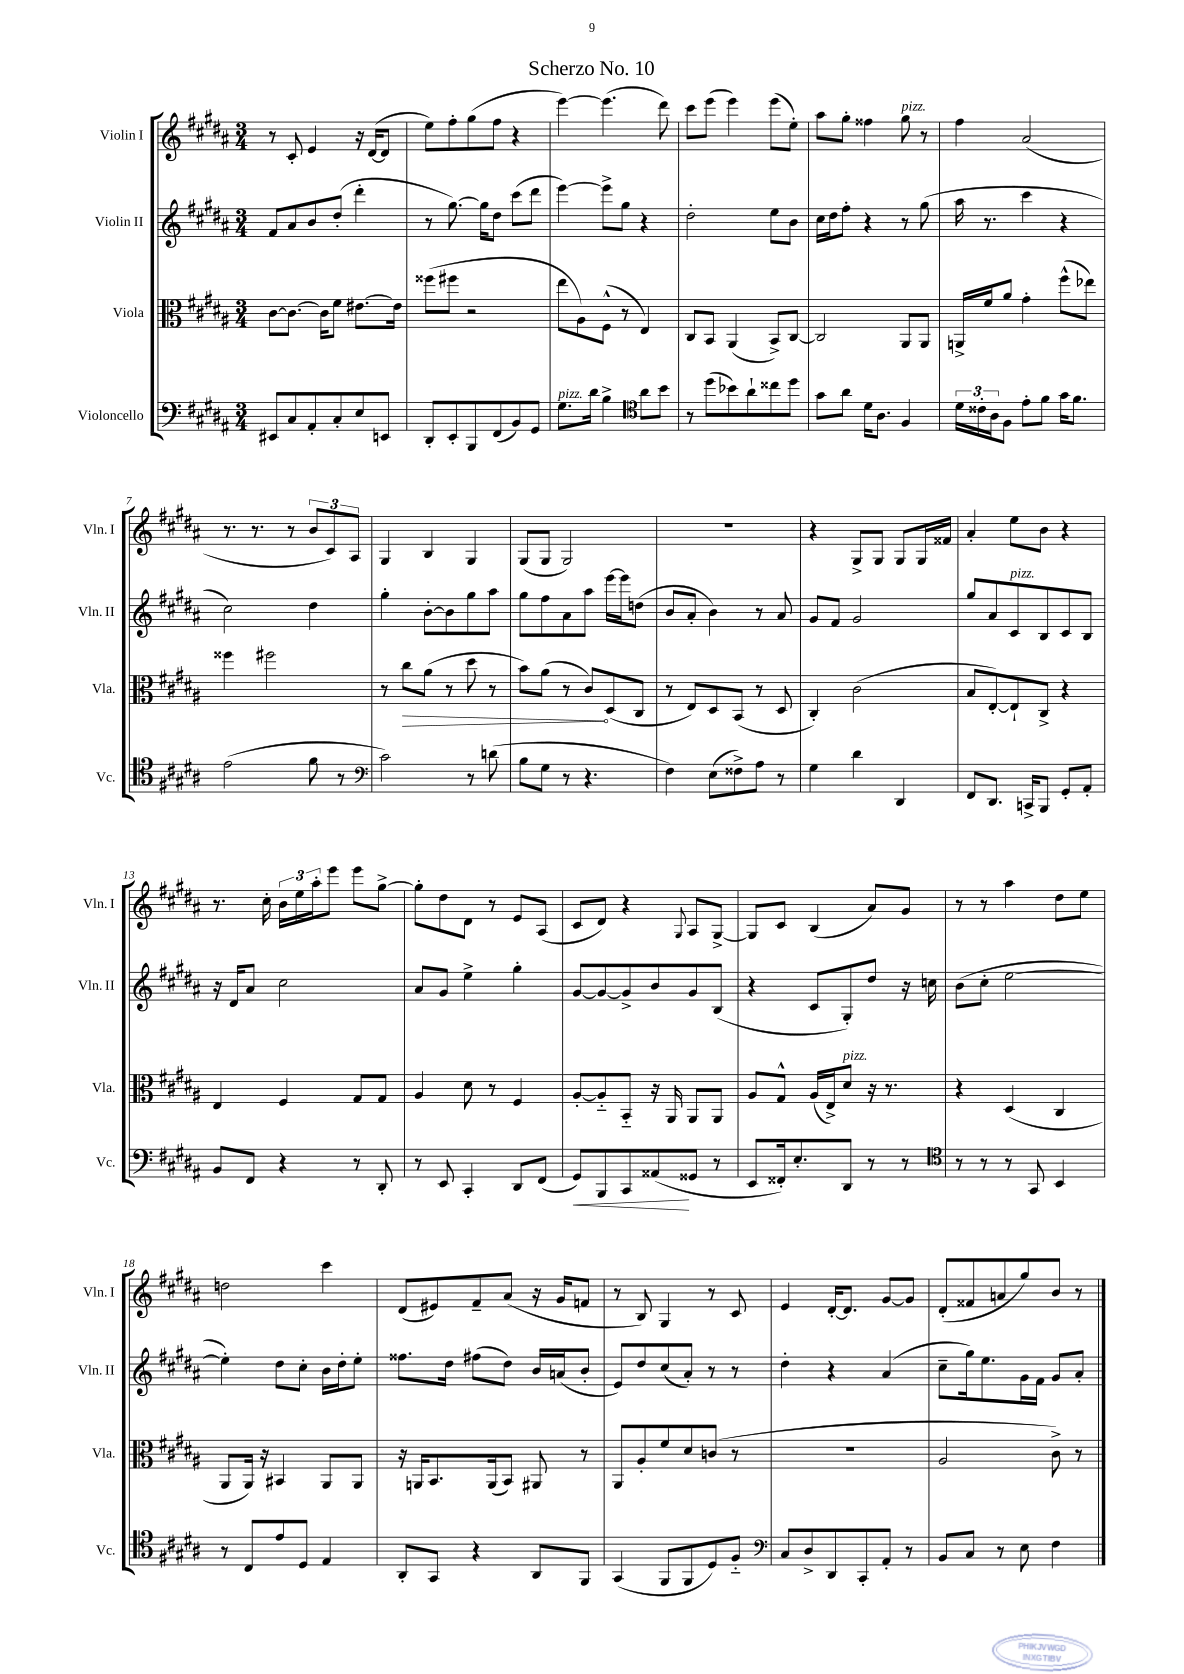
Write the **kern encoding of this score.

**kern	**kern	**kern	**kern
*staff4	*staff3	*staff2	*staff1
*clefF4	*clefC3	*clefG2	*clefG2
*k[f#c#g#d#a#]	*k[f#c#g#d#a#]	*k[f#c#g#d#a#]	*k[f#c#g#d#a#]
*M3/4	*M3/4	*M3/4	*M3/4
8EE#/L	[8c#\L	8f#/L	8r
8C#/	8.c#\_J	8a#/	8c#'/
8AA#'/	.	8b/	4e/
.	16c#\]LK	.	.
8C#'/	8f#\J	(8dd#'/J	.
8E/	[8.e#\L	4ddd#'\	16r
.	.	.	([16d#/LK
8EE/J	.	.	8d#/]J
.	16e#\]Jk	.	.
=	=	=	=
8DD#'/L	(8ff##\L	8r	8ee\L)
8EE'/	8ff#\J	[8.gg#\)	8ff#'\
8BBB/	2r	.	(8gg#\
.	.	16gg#\]LK	.
(8FF#/	.	8dd#\J	8ff#\J
8BB/)	.	(8ccc#\L	4r
8GG#/J	.	8ddd#\J	.
=	=	=	=
8.G#\L	8ee\L	[4eee\)	[4eee\)
.	8A#\)	.	.
16d#\Jk	.	.	.
4B^\	(8F#^^\J	8eee^\]L	(4.eee\]
.	8r	8gg#\J	.
*clefC4	*	*	*
8a#\L	4E/)	4r	.
8b\J	.	.	8ddd#\)
=	=	=	=
8r	8C#/L	2dd#'\	8ccc#\L
(8dd#\L	8BB/J	.	(8eee\J
8b-\)	(4AA#/	.	4eee\)
8a#`\	.	.	.
8cc##\	8BB^/L)	8ee\L	(8eee\L
8dd#\J	[8C#/J	8b\J	8ee'\J)
=	=	=	=
8g#\L	2C#/]	16cc#\LL	8aa#\L
.	.	16dd#\J	.
8a#\J	.	8ff#'\J	8gg#'\J
16d#\LK	.	4r	4ff##\
8.A#\J	.	.	.
4F#/	8AA#/L	8r	8gg#\
.	8AA#/J	(8gg#\	8r
=	=	=	=
24d#\LL	16AA^/LL	16aa#\	4ff#\
24c##'\	.	.	.
.	16f#/J	8.r	.
24A#\J	.	.	.
8F#\J	8a#/J	.	.
8e'\L	4g#'\	4ccc#\	(2a#/
8f#\J	.	.	.
16g#\LK	(8ff#^^\L	4r	.
8.f#\J	.	.	.
.	8ee-\J)	.	.
=	=	=	=
(2e\	4ff##\	2cc#\)	8.r
.	.	.	8.r
.	2ff#\	.	.
.	.	.	8r
8f#\	.	4dd#\	12b/L
.	.	.	12c#/)
8r	.	.	.
.	.	.	12A#/J
=	=	=	=
*clefF4	*	*	*
2c#\)	8r	4gg#'\	4G#/
.	8cc#\L	.	.
.	(8a#\J	[8b'\L	4B/
.	8r	8b\]	.
8r	8dd#\	8gg#\	4G#/
(8d\	8r	8aa#\J	.
=	=	=	=
8B\L	8b\L)	8gg#\L	(8G#/L
8G#\J	(8a#\J	8ff#\	8G#/J
8r	8r	8a#\	2G#/)
4.r	8c#/L)	8aa#\J	.
.	(8D#/	[16eee\LL	.
.	.	16eee\]J	.
.	8C#/J	(8dd\J	.
=	=	=	=
4F#\)	8r	8b/L	2.r
.	8E/L)	8a#'/J	.
(8E\L	8D#/	4b\)	.
8F##^\)	(8BB/J	.	.
8A#\J	8r	8r	.
8r	8D#/	8a#/	.
=	=	=	=
4G#\	4C#'/)	8g#/L	4r
.	.	8f#/J	.
4d#\	(2c#\	2g#/	8G#^/L
.	.	.	8G#/J
4DD#/	.	.	8G#/L
.	.	.	16G#/L
.	.	.	16f##/JJ
=	=	=	=
8FF#/L	8B/L	8gg#/L	4a#'/
8.DD#/J	[8E'/)	8a#/	.
.	8E`/]	8c#/	8ee\L
16CC^/LK	.	.	.
8BBB/J	8C#^/J	8B/	8b\J
8GG#'/L	4r	8c#/	4r
8AA#'/J	.	8B/J	.
=	=	=	=
8BB/L	4E/	16r	8.r
.	.	16d#/LK	.
8FF#/J	.	8a#/J	.
.	.	.	16cc#'\
4r	4F#/	2cc#\	24b\LL
.	.	.	24ee\
.	.	.	24aa#'\J
.	.	.	8eee\J
8r	8G#/L	.	8eee\L
8DD#'/	8G#/J	.	[8gg#^\J
=	=	=	=
8r	4A#/	8a#/L	8gg#'\]L
8EE/	.	8g#/J	8dd#\
4CC#'/	8d#\	4ee^\	8d#\J
.	8r	.	8r
8DD#/L	4F#/	4gg#'\	8e/L
(8FF#/J	.	.	(8A#/J
=	=	=	=
8GG#/L)	[8A#'/L	[8g#/L	8c#/L
8BBB/	8A#'~/]	8g#/_	8d#/J)
8CC#/	8BB'~/J	8g#^/]	4r
(8AA##/	16r	8b/	.
.	16AA#/	.	.
.	.	.	8qqG#/
8GG##/J	8AA#/L	8g#/	8A#/L
8r	8AA#/J	(8B/J	[8G#^/J
=	=	=	=
8EE/L	8A#/L	4r	8G#/]L
16FF##'/k)	8G#^^/J	.	8c#/J
8.E'/	.	.	.
.	(16A#/LL	8c#/L	(4B/
.	16E^/J)	.	.
8DD#/J	8d#/J	8G#'/)	.
8r	16r	8dd#/J	8a#/L)
.	8.r	.	.
8r	.	16r	8g#/J
.	.	16cc\	.
=	=	=	=
*clefC4	*	*	*
8r	4r	(8b\L	8r
8r	.	8cc#'\J	8r
8r	(4D#/	[2ee\	4aa#\
8GG#/	.	.	.
4BB/	4C#/	.	8dd#\L
.	.	.	8ee\J
=	=	=	=
8r	8AA#/L	4ee'\])	2dd\
8C#/L	16AA#/Jk)	.	.
.	16r	.	.
8e/	4BB#/	8dd#\L	.
8D#/J	.	8cc#'\J	.
4E/	8AA#/L	16b\LL	4ccc#\
.	.	16dd#'\J	.
.	8AA#/J	8ee'\J	.
=	=	=	=
8AA#'/L	16r	8.ff##\L	(8d#/L
.	16AA/LK	.	.
8GG#/J	8.BB/	.	8e#/)
.	.	16dd#\Jk	.
4r	.	(8ff#\L	8f#~/
.	(16AA/k	.	.
.	8BB/J)	8dd#\J)	(8a#/J
8AA#/L	8AA#/	16b/LL	16r
.	.	(16a/J	16g#/LK
8FF#/J	8r	8b'/J	8f/J
=	=	=	=
(4GG#/	8AA#/L	8e/L)	8r
.	8A#'/	8dd#/	8B/)
8FF#/L	8f#/	(8cc#/	4G#/
8FF#/	8d#/	8a#'/J)	.
8D#/)	(8c/J	8r	8r
8F#'~/J	8r	8r	8c#/
=	=	=	=
*clefF4	*	*	*
8C#/L	2.r	4dd#'\	4e/
8D#^/	.	.	.
8DD#/	.	4r	[16d#'/LK
.	.	.	8.d#/]J
8CC#'/	.	.	.
8AA#'/J	.	(4a#/	[8g#/L
8r	.	.	8g#/]J
=	=	=	=
8BB/L	2A#/	8cc#~\L	(8d#'/L
8C#/J	.	16gg#\k)	8f##/
.	.	8.ee\	.
8r	.	.	8a/
8E\	.	16g#\L	8gg#/)
.	.	16f#\JJ	.
4F#\	8c#^\)	8g#/L	8b/J
.	8r	8a#'/J	8r
==	==	==	==
*-	*-	*-	*-
